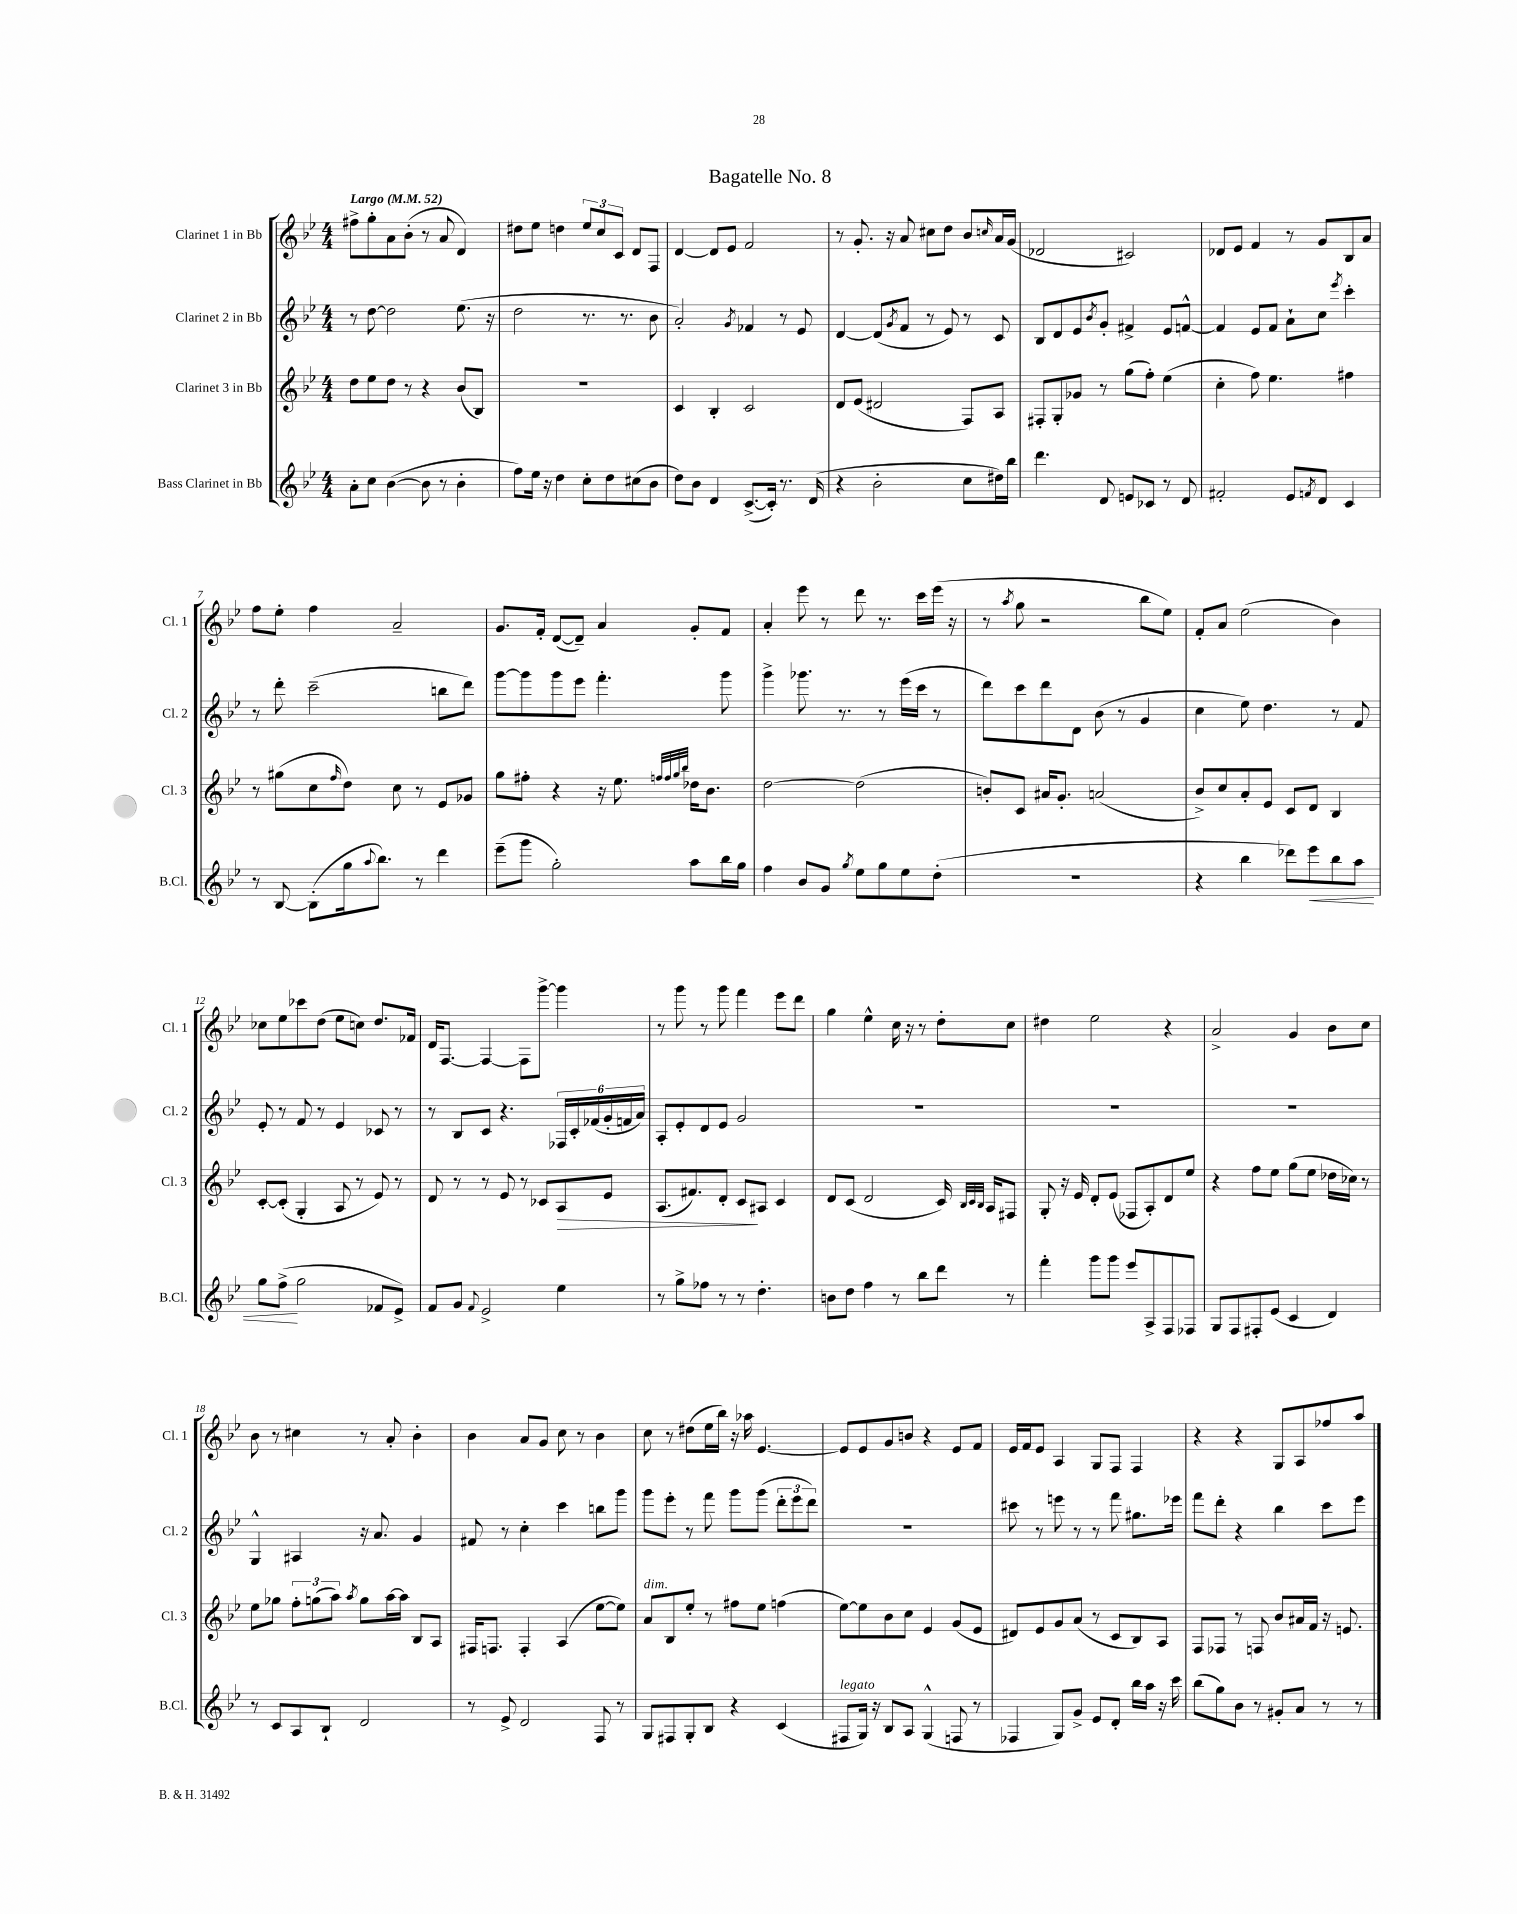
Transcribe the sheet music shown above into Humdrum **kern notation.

**kern	**kern	**kern	**kern
*staff4	*staff3	*staff2	*staff1
*clefG2	*clefG2	*clefG2	*clefG2
*k[b-e-]	*k[b-e-]	*k[b-e-]	*k[b-e-]
*M4/4	*M4/4	*M4/4	*M4/4
*MM52	*MM52	*MM52	*MM52
8a'	8dd	8r	8ff#^
8cc	8ee-	[8dd	8gg'
([4b-	8dd	2dd]	8a
.	8r	.	(8b-'
8b-]	4r	.	8r
8r	.	.	8a
4b-'	(8b-	(8.ee-	4d)
.	8B-)	.	.
.	.	16r	.
=	=	=	=
8ff)	1r	2dd	8dd#
16ee-	.	.	8ee-
16r	.	.	.
4dd	.	.	4dd
8cc'	.	8.r	12ee-
.	.	.	12cc
8dd	.	.	.
.	.	.	12c
.	.	8.r	.
(8cc#	.	.	8d
8b-	.	8b-	8F
=	=	=	=
8dd)	4c	2a')	[4d
8b-	.	.	.
4d	4B-'	.	8d]
.	.	.	8e-
.	.	8qg	.
([8.c^	2c	4f-	2f
16c'])	.	.	.
8.r	.	8r	.
.	.	8e-	.
(16d	.	.	.
=	=	=	=
4r	8d	[4d	8r
.	(8e-	.	8.g'
2b-'	2d#	(8d]	.
.	.	.	16r
.	.	8qg	.
.	.	8f	8a
.	.	8r	8cc#
.	.	8e-)	8dd
8cc	8F)	8r	8b-
.	.	.	16qqcc
16dd#)	8A	8c	16a
16bb-	.	.	(16g
=	=	=	=
4.ddd	8F#'	8B-	2d-
.	8G'	8d	.
.	8g-	8e-	.
.	.	8qb-	.
8d	8r	8g'	.
8e	(8gg	4f#^	2c#)
8c-	8ff')	.	.
8r	(4ee-	8e-	.
8d	.	[8f^^	.
=	=	=	=
2f#'	4cc'	4f]	8d-
.	.	.	8e-
.	8ff)	8e-	4f
.	4.ee-	8f	.
8e-	.	8a`	8r
8qf	.	.	.
8d	.	8cc	8g
.	.	8qeee-	.
4c	4ff#	4ccc'	8B-
.	.	.	8a
=	=	=	=
8r	8r	8r	8ff
[8B-	(8gg#	8ddd'	8ee-'
(8B-']	8cc	(2ccc~	4ff
.	16qqff	.	.
16gg	8dd)	.	.
8qqaa	.	.	.
8.bb-)	.	.	.
.	8cc	.	2a~
8r	8r	.	.
4ddd	8e-	8bb	.
.	8g-	8ddd)	.
=	=	=	=
(8eee-~	8gg	[8ggg	8.g
8ggg	8ff#'	8ggg]	.
.	.	.	16f'
2gg')	4r	8ggg	([8d
.	.	8eee-	8d~])
.	16r	4.fff'	4a
.	8.ee-	.	.
.	32qqff	.	.
.	32qqff	.	.
.	32qqgg	.	.
.	32qqbb-	.	.
8aa	16dd-	.	8g'
.	8.b-	.	.
16bb-	.	8ggg	8f
16gg	.	.	.
=	=	=	=
4ff	[2dd	4ggg^	4a'
8b-	.	8.ggg-	8eee-
8g	.	.	8r
.	.	8.r	.
8qgg	.	.	.
8ee-	(2dd]	.	8ddd
8gg	.	8r	8.r
8ee-	.	(16eee-	.
.	.	16ccc	16ccc
(8dd'	.	8r	(16eee-
.	.	.	16r
=	=	=	=
1r	8b')	8ddd)	8r
.	.	.	8qaa
.	8c	8ccc	8gg
.	16a#	8ddd	2r
.	8.g'	.	.
.	.	8d	.
.	(2a	(8b-	.
.	.	8r	.
.	.	4g	8bb-
.	.	.	8ee-)
=	=	=	=
4r	8b-^)	4cc	8f'
.	8cc	.	8a
4bb-	8a'	8ee-)	(2ee-
.	8e-	4.dd	.
8ddd-)	8c	.	.
8eee-	8d	.	.
8bb-	4B-	8r	4b-)
8aa	.	8f	.
=	=	=	=
8gg	[8c'	8e-'	8cc-
(8ff^	(8c']	8r	8ee-
2gg	4G'	8f	8ccc-
.	.	8r	(8dd
.	8A	4e-	8ee-
.	8r	.	8cc)
8f-	8e-)	8c-	8.dd
8e-^)	8r	8r	.
.	.	.	16f-
=	=	=	=
8f	8d	8r	16d
.	.	.	[8.F
8g	8r	8B-	.
8qqf	.	.	.
2e-^	8r	8c	4F_
.	8e-	4.r	.
.	8r	.	8F]
.	8c-	.	[8ggg^
4ee-	8A	24F-	4ggg]
.	.	24c'	.
.	.	(24f-	.
.	8e-	24g'	.
.	.	24f	.
.	.	24a)	.
=	=	=	=
8r	(8.A	8A'	8r
8gg^	.	8e-'	8ggg
.	8.f#)	.	.
8ff-	.	8d	8r
8r	8d'	8e-	8ggg
8r	8c	2g	4fff
4.dd'	8A#	.	.
.	4c	.	8eee-
.	.	.	8ddd
=	=	=	=
8b	8d	1r	4gg
8dd	(8c	.	.
4ff	2d	.	4ee-^^
8r	.	.	16cc
.	.	.	16r
8bb-	.	.	8r
8ddd	16c)	.	8dd'
.	32qqB-	.	.
.	32qqc	.	.
.	32qqB-	.	.
.	16A	.	.
8r	8F#	.	8cc
=	=	=	=
4fff'	8G'	1r	4dd#
.	16r	.	.
.	16e-	.	.
8ggg	8d'	.	2ee-
8ggg	(8e-	.	.
8eee-	8F-	.	.
8A^	8A')	.	.
8F	8d	.	4r
8F-	8ee-	.	.
=	=	=	=
8G	4r	1r	2a^
8F	.	.	.
8F#'	8ff	.	.
(8e-	8ee-	.	.
4c	(8gg	.	4g
.	8ee-	.	.
4d)	16dd-	.	8b-
.	16cc-)	.	.
.	8r	.	8cc
=	=	=	=
8r	8ee-	4G^^	8b-
8c	8gg-	.	8r
8A	12ff'	4A#	4cc#
.	(12gg	.	.
8B-`	.	.	.
.	12aa)	.	.
.	8qaa	.	.
2d	8gg	16r	8r
.	.	8.a	.
.	[16aa	.	8a'
.	16aa]	.	.
.	8B-	4g	4b-'
.	8A	.	.
=	=	=	=
8r	16F#	8f#	4b-
.	8.F	.	.
8e-^	.	8r	.
2d	4F'	4cc'	8a
.	.	.	8g
.	(4A	4ccc	8cc
.	.	.	8r
8F	[8ee-	8bb	4b-
8r	8ee-])	8ggg	.
=	=	=	=
8G	8a	8ggg	8cc
8F#	8B-	8eee-'	8r
8G'	8ee-'	8r	(8dd#
8B-	8r	8fff	16ee-
.	.	.	16bb-)
4r	8ff#	8ggg	16r
.	.	.	16aa-
.	8ee-	(8ggg	[4.e-
(4c	(4ff	12ddd'	.
.	.	12eee-	.
.	.	12ddd)	.
=	=	=	=
8F#	[8ee-)	1r	8e-]
16G)	8ee-]	.	8e-
16r	.	.	.
8B-	8b-	.	8g
8A	8cc	.	8b
(4G^^	4e-	.	4r
8F	(8g	.	8e-
8r	8e-	.	8f
=	=	=	=
4F-	8d#)	8ccc#	16e-
.	.	.	16f
.	8e-	8r	8e-
8G)	8g	8eee	4A
8g^	(8a	8r	.
8e-	8r	8r	8G
8d'	8c	8fff	8F
16bb-	8B-)	8.gg#	4F
16aa	.	.	.
16r	8A	.	.
16ccc	.	16eee-	.
=	=	=	=
(8bb-	8F	8fff	4r
8gg)	8F-	8ddd'	.
8b-	8r	4r	4r
8r	8F	.	.
8g#'	8b-	4bb-	8G
8a	16a#	.	8A
.	16f	.	.
8r	16r	8ccc	8ff-
.	8.e	.	.
8r	.	8eee-	8aa
==	==	==	==
*-	*-	*-	*-
